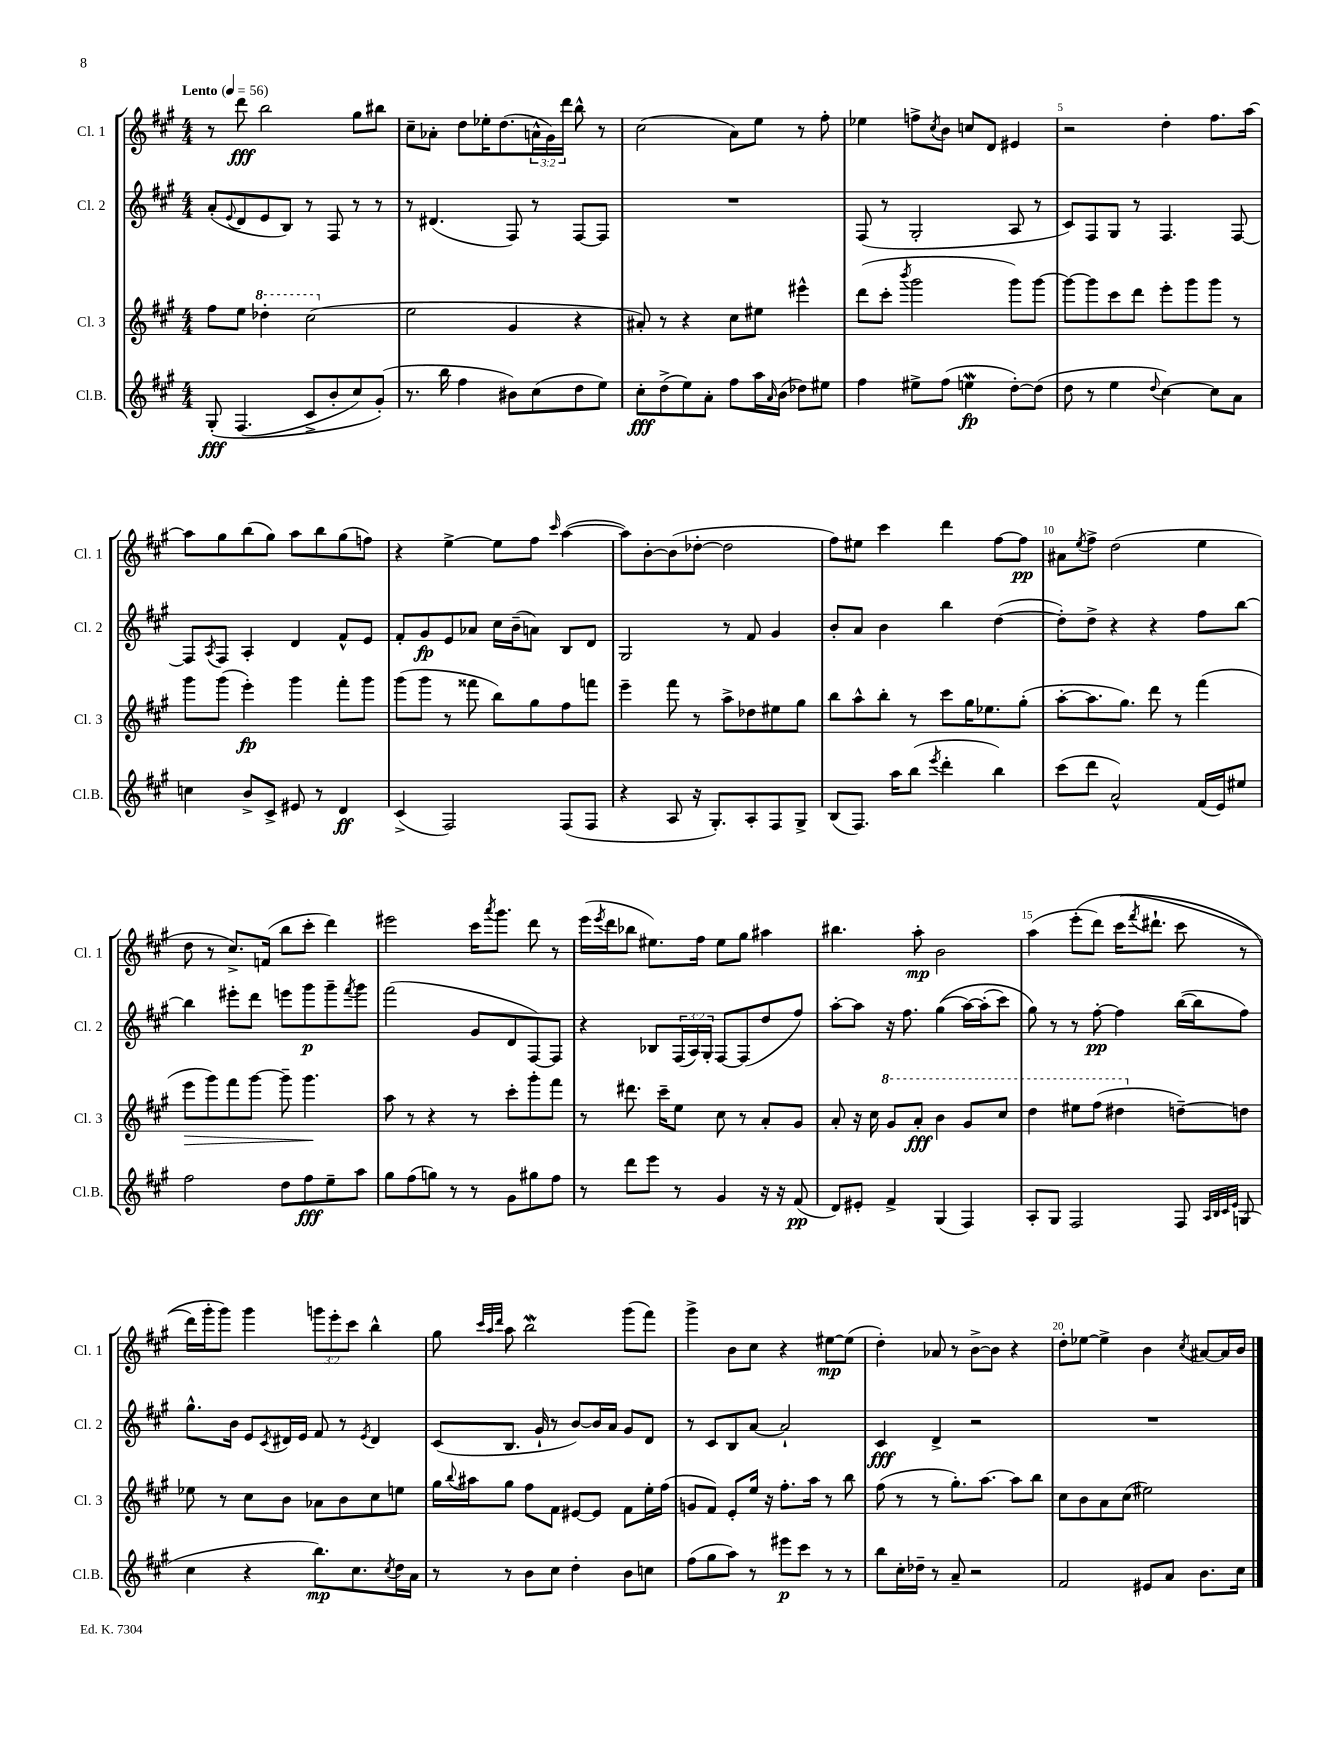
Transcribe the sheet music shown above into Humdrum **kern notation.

**kern	**dynam	**kern	**dynam	**kern	**dynam	**kern	**dynam
*part4	*part4	*part3	*part3	*part2	*part2	*part1	*part1
*staff4	*staff4	*staff3	*staff3	*staff2	*staff2	*staff1	*staff1
*I"Cl.B.	*	*I"Cl. 3	*	*I"Cl. 2	*	*I"Cl. 1	*
*I'Cl.B.	*	*I'Cl. 3	*	*I'Cl. 2	*	*I'Cl. 1	*
*clefG2	*	*clefG2	*	*clefG2	*	*clefG2	*
*k[f#c#g#]	*	*k[f#c#g#]	*	*k[f#c#g#]	*	*k[f#c#g#]	*
*M4/4	*	*M4/4	*	*M4/4	*	*M4/4	*
*MM56	*	*MM56	*	*MM56	*	*MM56	*
=1	=1	=1	=1	=1	=1	=1	=1
!	!	!	!	!	!	!LO:TX:a:B:t=Lento	!
(8G#'/	fff	8ff#\L	.	(8a'/L	.	8r	.
.	.	.	.	8qqe/	.	.	.
(4.F#/	.	8ee\J	.	8d/	.	8ddd\	fff
*	*	*8va	*	*	*	*	*
.	.	4ddd-X'\	.	8e/	.	2bb\	.
.	.	.	.	8B/J)	.	.	.
8c#^/L	.	(2ccc#\	.	8r	.	.	.
8b'/	.	.	.	8F#/	.	.	.
8cc#/)	.	.	.	8r	.	8gg#\L	.
(8g#'/J)	.	.	.	8r	.	8bb#X\J	.
=2	=2	=2	=2	=2	=2	=2	=2
*	*	*X8va	*	*	*	*	*
8.r	.	2ee\	.	8r	.	8cc#~\L	.
.	.	.	.	(4.d#X/	.	8a-X'\J	.
16bb\	.	.	.	.	.	.	.
4ff#\	.	.	.	.	.	8dd\L	.
.	.	.	.	.	.	16ee-X'\K	.
.	.	.	.	.	.	(8.dd\	.
8b#X\L)	.	4g#/	.	8F#/)	.	.	.
(8cc#\	.	.	.	8r	.	24an^^\L	.
.	.	.	.	.	.	24g#\)	.
.	.	.	.	.	.	24ddd\JJ	.
8dd\	.	4r	.	[8F#/L	.	8bb^^\	.
8ee\J)	.	.	.	8F#/J]	.	8r	.
=3	=3	=3	=3	=3	=3	=3	=3
8cc#'\L	fff	8a#X'/)	.	1r	.	(2cc#\	.
(8dd^\	.	8r	.	.	.	.	.
8ee\)	.	4r	.	.	.	.	.
8a'\J	.	.	.	.	.	.	.
8ff#\L	.	8cc#\L	.	.	.	8a\L)	.
16aa\L	.	8ee#X\J	.	.	.	8ee\J	.
16qqa/	.	.	.	.	.	.	.
(16b\JJ	.	.	.	.	.	.	.
8dd-X\L)	.	4eee#X^^\	.	.	.	8r	.
8ee#X\J	.	.	.	.	.	8ff#'\	.
=4	=4	=4	=4	=4	=4	=4	=4
4ff#\	.	(8ddd\L	.	(8F#/	.	4ee-X\	.
.	.	8ccc#'\J	.	8r	.	.	.
.	.	8qbbb/	.	.	.	.	.
8ee#X^\L	.	2ggg#\	.	2G#'/	.	8ffn^\L	.
.	.	.	.	.	.	8qcc#/	.
(8ff#\J	.	.	.	.	.	8b\J	.
4eenW\	fp	.	.	.	.	8ccn/L	.
.	.	.	.	.	.	8d/J	.
[8dd'\L)	.	8ggg#\L)	.	8A/	.	4e#X/	.
(8dd\J]	.	[8ggg#\J	.	8r	.	.	.
=5	=5	=5	=5	=5	=5	=5	=5
8dd\	.	8ggg#\L_	.	8c#/L)	.	2r	.
8r	.	8ggg#\]	.	8F#/	.	.	.
4ee\	.	8ccc#\	.	8G#/J	.	.	.
.	.	8ddd\J	.	8r	.	.	.
8qqdd/	.	.	.	.	.	.	.
[4cc#\)	.	8eee'\L	.	4.F#/	.	4dd'\	.
.	.	8ggg#\	.	.	.	.	.
8cc#\L]	.	8ggg#\J	.	.	.	8.ff#\L	.
8a\J	.	8r	.	[8F#/	.	.	.
.	.	.	.	.	.	[16aa\Jk	.
!!LO:LB:g=z
=6	=6	=6	=6	=6	=6	=6	=6
4ccn\	.	8ggg#\L	.	8F#/L]	.	8aa\L]	.
.	.	.	.	8qA/	.	.	.
.	.	(8ggg#\J	.	8F#/J	.	8gg#\	.
8b^/L	.	4eee'\)	fp	4A'/	.	(8bb\	.
8c#^/J	.	.	.	.	.	8gg#\J)	.
8e#X/	.	4ggg#\	.	4d/	.	8aa\L	.
8r	.	.	.	.	.	8bb\	.
4d/	ff	8fff#'\L	.	8f#^^/L	.	(8gg#\	.
.	.	8ggg#\J	.	8e/J	.	8ffn\J)	.
=7	=7	=7	=7	=7	=7	=7	=7
(4c#^/	.	(8ggg#\L	.	8f#'/L	.	4r	.
.	.	8ggg#\J	.	8g#/	fp	.	.
2F#/)	.	8r	.	8e/	.	[4ee^\	.
.	.	8fff##X\	.	8a-X/J	.	.	.
.	.	8bb\L)	.	16cc#\LL	.	8ee\L]	.
.	.	.	.	(16b~\J	.	.	.
.	.	8gg#\	.	8an\J)	.	8ff#\J	.
.	.	.	.	.	.	16qqccc#/	.
(8F#/L	.	8ff#\	.	8B/L	.	([4aa\	.
8F#/J	.	8fffn\J	.	8d/J	.	.	.
=8	=8	=8	=8	=8	=8	=8	=8
4r	.	4eee~\	.	2G#/	.	8aa\L])	.
.	.	.	.	.	.	[8b'\	.
8A/	.	8fff#\	.	.	.	(8b\]	.
16r	.	8r	.	.	.	[8dd-X'\J	.
8.G#'/L)	.	.	.	.	.	.	.
.	.	8aa^\L	.	8r	.	2dd-\]	.
8A'/	.	8dd-X\	.	8f#/	.	.	.
8F#/	.	8ee#X\	.	4g#/	.	.	.
8G#^/J	.	8gg#\J	.	.	.	.	.
=9	=9	=9	=9	=9	=9	=9	=9
(8B/L	.	8bb\L	.	8b'/L	.	8ff#\L)	.
8.F#/J)	.	8aa^^\	.	8a/J	.	8ee#X\J	.
.	.	8bb'\J	.	4b\	.	4ccc#\	.
16aa\KL	.	.	.	.	.	.	.
(8bb\J	.	8r	.	.	.	.	.
8qeee/	.	.	.	.	.	.	.
4ddd'\	.	8ccc#\L	.	4bb\	.	4ddd\	.
.	.	16gg#\K	.	.	.	.	.
.	.	8.ee-X\	.	.	.	.	.
4bb\)	.	.	.	([4dd\	.	[8ff#\L	.
.	.	(8gg#'\J	.	.	.	8ff#\J]	pp
=10	=10	=10	=10	=10	=10	=10	=10
(8ccc#\L	.	[8aa'\L	.	8dd'\L])	.	8a#X\L	.
.	.	.	.	.	.	8qee/	.
8ddd\J	.	8.aa\]	.	8dd^\J	.	8ff#^\J	.
2a^^/)	.	.	.	4r	.	(2dd\	.
.	.	8.gg#\J)	.	.	.	.	.
.	.	8ddd\	.	4r	.	.	.
.	.	8r	.	.	.	.	.
(16f#/LL	.	(4fff#\	.	8ff#\L	.	4ee\	.
16e/J)	.	.	.	.	.	.	.
8ee#X/J	.	.	.	[8bb\J	.	.	.
!!LO:LB:g=z
=11	=11	=11	=11	=11	=11	=11	=11
!	!	!	!LO:HP:b	!	!	!	!
2ff#\	.	8eee\L	>	4bb\]	.	8dd\	.
.	.	8ggg#\)	.	.	.	8r	.
.	.	8fff#\	.	8eee#X'\L	.	8.cc#^/L)	.
.	.	[8ggg#\J	.	8ddd\J	.	.	.
.	.	.	.	.	.	(16fn/Jk	.
8dd\L	.	8ggg#~\]	.	8eeen\L	.	8bb\L	.
8ff#\	fff	4.ggg#\	.	8ggg#\	p	8ccc#'\J	.
8ee~\	.	.	.	8ggg#~\	.	4ddd\)	.
.	.	.	.	8qfff#/	.	.	.
8aa\J	.	.	.	8ggg#\J	.	.	.
.	.	.	]	.	.	.	.
=12	=12	=12	=12	=12	=12	=12	=12
8gg#\L	.	8aa\	.	(2fff#\	.	2eee#X\	.
(8ff#\	.	8r	.	.	.	.	.
8ggn\J)	.	4r	.	.	.	.	.
8r	.	.	.	.	.	.	.
8r	.	8r	.	8g#/L	.	16ccc#\KL	.
.	.	.	.	.	.	8qaaa/	.
.	.	.	.	.	.	8.ggg#\J	.
8g#\L	.	8ccc#'\L	.	8d/	.	.	.
8gg#X\	.	8ggg#'\	.	[8F#/)	.	8ddd\	.
8ff#\J	.	8fff#\J	.	8F#/J]	.	8r	.
=13	=13	=13	=13	=13	=13	=13	=13
8r	.	8r	.	4r	.	(16eee\LL	.
.	.	.	.	.	.	8qeee/	.
.	.	.	.	.	.	16ddd\J	.
8ddd\L	.	8.ddd#X\	.	.	.	8bb-X\J	.
8eee\J	.	.	.	8B-X/L	.	8.ee#X\L)	.
.	.	16ccc#~\KL	.	.	.	.	.
8r	.	8ee\J	.	(24F#/L	.	.	.
.	.	.	.	24A/)	.	.	.
.	.	.	.	.	.	16ff#\Jk	.
.	.	.	.	24G#'/JJ	.	.	.
4g#/	.	8cc#\	.	[8F#/L	.	8ee#\L	.
.	.	8r	.	(8F#/]	.	8gg#\J	.
16r	.	8a'/L	.	8dd/	.	4aa#X\	.
16r	.	.	.	.	.	.	.
(8f#/	pp	8g#/J	.	8ff#/J)	.	.	.
=14	=14	=14	=14	=14	=14	=14	=14
8d/L)	.	8a'/	.	[8aa'\L	.	4.bb#X\	.
8e#X'/J	.	16r	.	8aa\J]	.	.	.
.	.	16cc#\	.	.	.	.	.
*	*	*8va	*	*	*	*	*
4f#^/	.	8gg#/L	.	16r	.	.	.
.	.	.	.	8.ff#\	.	.	.
.	.	8aa'/J	fff	.	.	8aa'\	mp
(4G#/	.	4bb\	.	((4gg#\	.	2b\	.
4F#/)	.	8gg#/L	.	[16aa\LL)	.	.	.
.	.	.	.	(16aa'\J]	.	.	.
.	.	8ccc#/J	.	8ccc#\J)	.	.	.
=15	=15	=15	=15	=15	=15	=15	=15
8A'/L	.	4ddd\	.	8gg#\)	.	(4aa\	.
8G#/J	.	.	.	8r	.	.	.
2F#/	.	8eee#X\L	.	8r	.	(8eee'\L	.
.	.	(8fff#\J	.	[8ff#'\	pp	8ddd\J)	.
.	.	4ddd#X\	.	4ff#\]	.	(16ccc#\KL	.
.	.	.	.	.	.	8qfff#/	.
.	.	.	.	.	.	8.ddd#X`\J	.
*	*	*X8va	*	*	*	*	*
8F#/	.	[8ddn~\L)	.	([16bb\LL	.	8ccc#\	.
.	.	.	.	16bb\J]	.	.	.
32qqA/LLL	.	.	.	.	.	.	.
32qqB/	.	.	.	.	.	.	.
32qqc#/	.	.	.	.	.	.	.
32qqe/JJJ	.	.	.	.	.	.	.
(8Gn/	.	8ddn\J]	.	8ff#\J)	.	8r	.
!!LO:LB:g=z
=16	=16	=16	=16	=16	=16	=16	=16
4cc#\	.	8ee-X\	.	8.gg#^^\L	.	16ddd\LL)	.
.	.	.	.	.	.	16ggg#'\J	.
.	.	8r	.	.	.	8ggg#\J)	.
.	.	.	.	16b\Jk	.	.	.
4r	.	8cc#\L	.	8e/L	.	4ggg#\	.
.	.	.	.	8qc#/	.	.	.
.	.	8b\J	.	16d#X/L	.	.	.
.	.	.	.	16e/JJ	.	.	.
8.bb\L)	mp	8a-X\L	.	8f#/	.	12gggn\L	.
.	.	.	.	.	.	12eee'\	.
.	.	8b\	.	8r	.	.	.
.	.	.	.	.	.	12ccc#\J	.
8.cc#\	.	.	.	.	.	.	.
.	.	.	.	8qe/	.	.	.
.	.	8cc#\	.	4d#/	.	4bb^^\	.
8qcc#/	.	.	.	.	.	.	.
16dd\L	.	8een\J	.	.	.	.	.
16a\JJ	.	.	.	.	.	.	.
=17	=17	=17	=17	=17	=17	=17	=17
8r	.	16gg#\LL	.	(8c#/L	.	8gg#\	.
.	.	8qqbb/	.	.	.	.	.
.	.	16aa#X\J	.	.	.	.	.
.	.	.	.	.	.	32qqccc#/LLL	.
.	.	.	.	.	.	32qqaa/	.
.	.	.	.	.	.	32qqddd/JJJ	.
8r	.	8gg#\J	.	8.B/J	.	8aa\	.
8b\L	.	8ff#\L	.	.	.	2bbW\	.
.	.	.	.	16g#`/	.	.	.
8cc#\J	.	8f#\J	.	8r	.	.	.
4dd'\	.	[8e#X/L	.	[8b/L)	.	.	.
.	.	8e#/J]	.	16b/L]	.	.	.
.	.	.	.	16a/JJ	.	.	.
8b\L	.	8f#\L	.	8g#/L	.	(8ggg#\L	.
8ccn\J	.	16ee'\L	.	8d/J	.	8fff#\J)	.
.	.	(16ff#\JJ	.	.	.	.	.
=18	=18	=18	=18	=18	=18	=18	=18
(8ff#\L	.	8gn/L	.	8r	.	4ggg#^\	.
8gg#\	.	8f#/J)	.	8c#/L	.	.	.
8aa\J)	.	8e'/L	.	8B/	.	8b\L	.
8r	.	16ee/Jk	.	[8a/J	.	8cc#\J	.
.	.	16r	.	.	.	.	.
8eee#X\L	p	8.ff#'\L	.	2a`/]	.	4r	.
8ccc#\J	.	.	.	.	.	.	.
.	.	16aa\Jk	.	.	.	.	.
8r	.	8r	.	.	.	[8ee#X\L	mp
8r	.	8bb\	.	.	.	(8ee#\J]	.
=19	=19	=19	=19	=19	=19	=19	=19
8bb\L	.	(8ff#\	.	4c#/	fff	4dd'\)	.
16cc#'\L	.	8r	.	.	.	.	.
16dd-X~\JJ	.	.	.	.	.	.	.
8r	.	8r	.	4d^/	.	8a-X/	.
8a~/	.	8.gg#'\L)	.	.	.	8r	.
2r	.	.	.	2r	.	[8b^\L	.
.	.	[8.aa\J	.	.	.	.	.
.	.	.	.	.	.	8b\J]	.
.	.	8aa\L]	.	.	.	4r	.
.	.	8bb\J	.	.	.	.	.
=20	=20	=20	=20	=20	=20	=20	=20
2f#/	.	8cc#\L	.	1r	.	8dd'\L	.
.	.	8b\	.	.	.	[8ee-X\J	.
.	.	8a\	.	.	.	4ee-^\]	.
.	.	(8cc#\J	.	.	.	.	.
8e#X/L	.	2ee#X\)	.	.	.	4b\	.
8a/J	.	.	.	.	.	.	.
.	.	.	.	.	.	8qcc#/	.
8.b\L	.	.	.	.	.	[8a#X/L	.
.	.	.	.	.	.	16a#/L]	.
16cc#\Jk	.	.	.	.	.	16b/JJ	.
==	==	==	==	==	==	==	==
*-	*-	*-	*-	*-	*-	*-	*-
